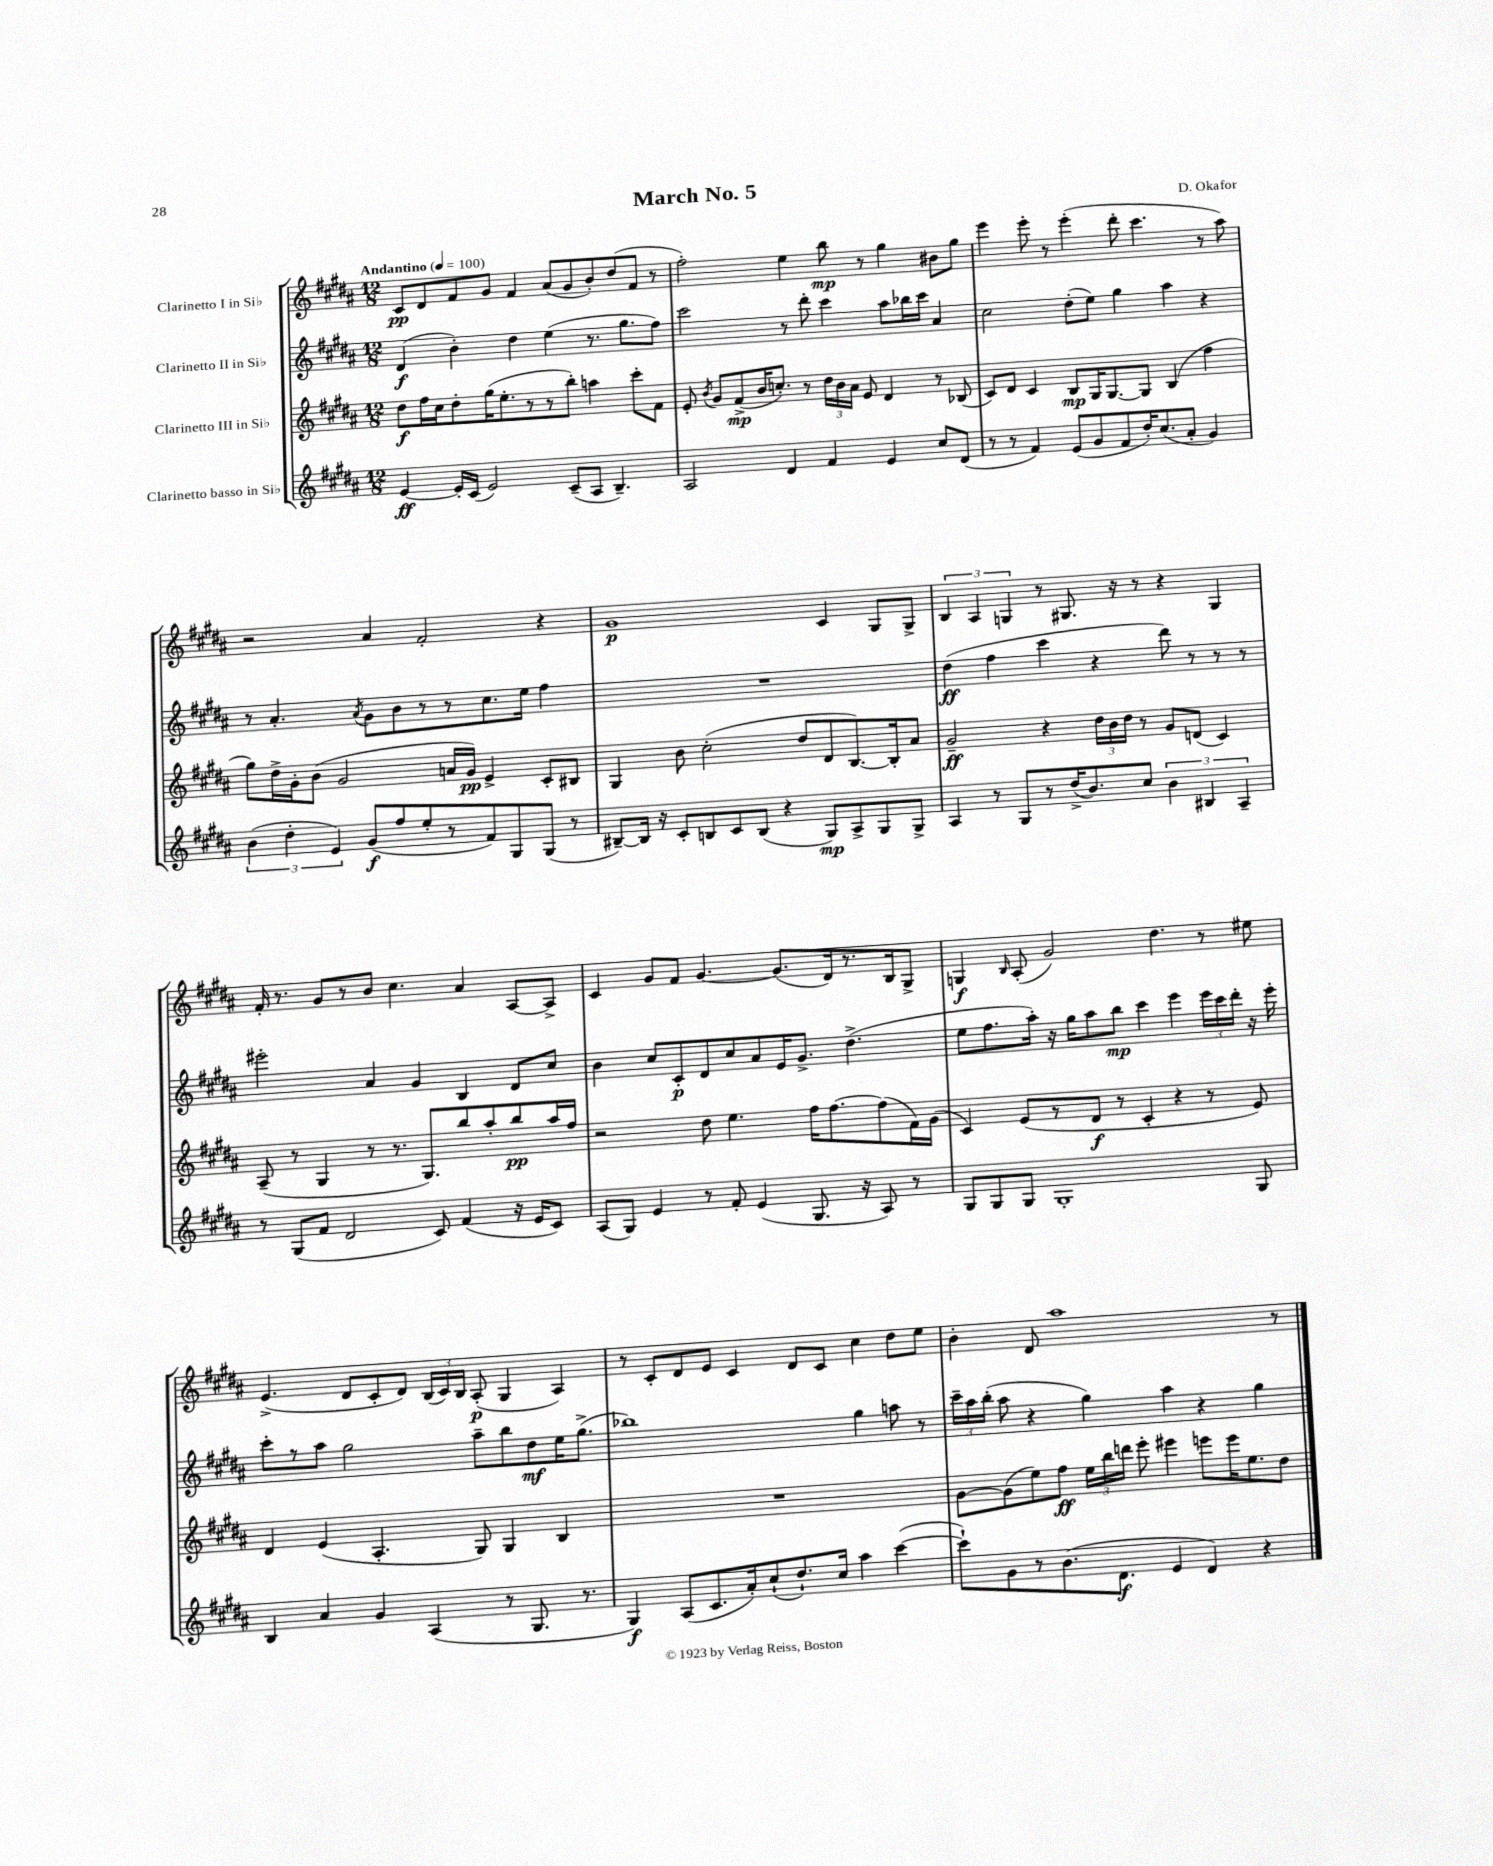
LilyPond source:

\header { title = "March No. 5" composer = "D. Okafor" }
<<
\new StaffGroup <<
\new Staff = "s0" \with { instrumentName = "Clarinetto I in Sib" } {
    \clef treble \key b \major \numericTimeSignature \time 12/8 \tempo "Andantino" 4 = 100
    \autoBeamOff cis'8[\pp dis'8 fis'8 gis'8] fis'4 ais'8[( gis'8 b'8-.) dis''8( fis'8] r8 |
    fis''2-.) e''4 b''8\mp r8 gis''4 bis'8[ gis''8] |
    e'''4 e'''8-. r8 e'''4-.( dis'''8-. cis'''4. r8 ais''8) |
    r2 ais'4 fis'2-. r4 |
    gis'1\p cis'4 gis8[ gis8]-> |
    \tuplet 3/2 { b4 ais4 g4 } r8 gis8. r16 r8 r4 gis4 |
    fis'16-. r8. gis'8[ r8 b'8] cis''4. ais'4 ais8[~ ais8]-> |
    cis'4 gis'8[ fis'8] gis'4.~ gis'8.[( dis'16) r8. b16 gis8]-> |
    g4\f \grace { b16 } ais8-.( gis'2) dis''4. r8 eis''8 |
    e'4.->( dis'8[ cis'8-. dis'8]) \tuplet 3/2 { b16[( cis'16) b16] } ais8-.\p( gis4 ais4) |
    r8 cis'8[-. dis'8 e'8] cis'4 dis'8[ cis'8] cis''4 dis''8[ e''8] |
    b'4-. dis'8 ais''1 r8 \bar "|." |
}
\new Staff = "s1" \with { instrumentName = "Clarinetto II in Sib" } {
    \clef treble \key b \major \numericTimeSignature \time 12/8
    \autoBeamOff dis'4\f( b'4-.) dis''4 e''4( r8. gis''8.[ fis''8]) |
    cis'''2 r8 dis'''8-. cis'''4 ais''8[ bes''16 cis'''16] ais'4 |
    cis''2 dis''8[-.( e''8]) gis''4 ais''4 r4 |
    r8 ais'4.-. \acciaccatura { ais'8 } gis'8[ b'8 r8 r8 cis''8. e''16] fis''4 |
    R1. |
    dis''4\ff( fis''4 cis'''4 r4 dis'''8) r8 r8 r8 |
    eis'''2-. ais'4 gis'4 b4 dis'8[ cis''8] |
    b'4 cis''8[ cis'8-.\p dis'8 cis''8 ais'8 e'16 gis'8.]-> dis''4.->( |
    e''8[ fis''8. ais''16]-.) r16 gis''16[ ais''8 b''8]\mp cis'''4 e'''4 \tuplet 3/2 { e'''16[ cis'''16 dis'''16]-. } r16 e'''16-. |
    cis'''8[-. r8 ais''8] gis''2 ais''8[-- b''8 dis''8\mf e''16 gis''8.]->( |
    bes''1) gis''4 a''8 r8 |
    \tuplet 3/2 { cis'''16[-- ais''16 b''16]-.( } ais''8 r4 gis''4) ais''4 r4 gis''4 \bar "|." |
}
\new Staff = "s2" \with { instrumentName = "Clarinetto III in Sib" } {
    \clef treble \key b \major \numericTimeSignature \time 12/8
    \autoBeamOff dis''8[\f fis''16 cis''16 dis''8-. gis''16( e''8.-. r8 r8 b''8]-.) a''4 cis'''8[-. fis'8] |
    e'8-. \acciaccatura { b'8 } gis'8[ fis'8->\mp( b'16 c''8.]-.) r8 \tuplet 3/2 { dis''16[ b'16 ais'16] } e'8 dis'4 r8 bes8( |
    cis'8[) dis'8] cis'4 b8[\mp gis16 gis8.~ gis8] b4( fis''4 |
    gis''8[) dis''16-> gis'16-. b'8]( gis'2 a'16[ gis'16]\pp) e'4-> cis'8[-. bis8] |
    gis4 b'8 cis''2-.( dis''8[ dis'8 b8.~) b16-. ais'8] |
    gis'2--\ff r4 \tuplet 3/2 { dis''16[ b'16 dis''16] } r8 gis'8[ d'8]( cis'4) |
    ais8--( r8 gis4 r8 r8. gis8.[) b''8 ais''8-. b''8\pp ais''16 fis''16] |
    r2 dis''8 e''4. fis''16[ fis''8.~ fis''8( fis'16) gis'16]( |
    cis'4) e'8[( r8 dis'8]\f r8 cis'4-. r4 r8 e'8) |
    dis'4 e'4( ais4.-. gis8) gis4 b4 |
    R1. |
    gis'8[~ gis'8( e''8) fis''8]\ff \tuplet 3/2 { e''16[ b''16 d'''16] } e'''8-. eis'''4 e'''8[ e'''16 e''8. dis''8] \bar "|." |
}
\new Staff = "s3" \with { instrumentName = "Clarinetto basso in Sib" } {
    \clef treble \key b \major \numericTimeSignature \time 12/8
    \autoBeamOff e'4~\ff e'16[-. cis'16]( e'2) cis'8[--( ais8] b4.--) |
    ais2 dis'4 fis'4 e'4 cis''8[ dis'8]( |
    r8 r8 fis'4) e'8[( gis'8 fis'8 dis''16-.) cis''8.( ais'8]-. gis'4) |
    \tuplet 3/2 { b'4( dis''4-. e'4) } gis'8[\f( fis''8 e''8-. r8 fis'8) gis8 gis8]( r8 |
    bis8[~--) bis16] r16 cis'8[-. b8 cis'8 b8]( r4 gis8[\mp) ais8-> gis8 gis8]-> |
    ais4 r8 gis8[ r8 dis''16->( b'8.) cis''8] \tuplet 3/2 { b'4 bis4 ais4-- } |
    r8 gis8[( fis'8] dis'2 cis'8) fis'4( r16 e'16[ cis'8]) |
    ais8[( gis8]) e'4 r8 fis'8-. e'4( gis8. r16 ais8) r8 |
    gis8[ gis8 gis8] gis1-. gis8 |
    b4 ais'4 gis'4 ais4( r8 gis8. r8. |
    gis4\f) ais8[( cis'8. ais'16-.) cis''8-!( dis''8.-!) cis''16] ais''4 cis'''4~( |
    cis'''8[-!) gis'8 r8 b'8.( dis'8.]\f e'4 dis'4) r4 \bar "|." |
}
>>
>>
\layout { \context { \Score \remove "Bar_number_engraver" } }
